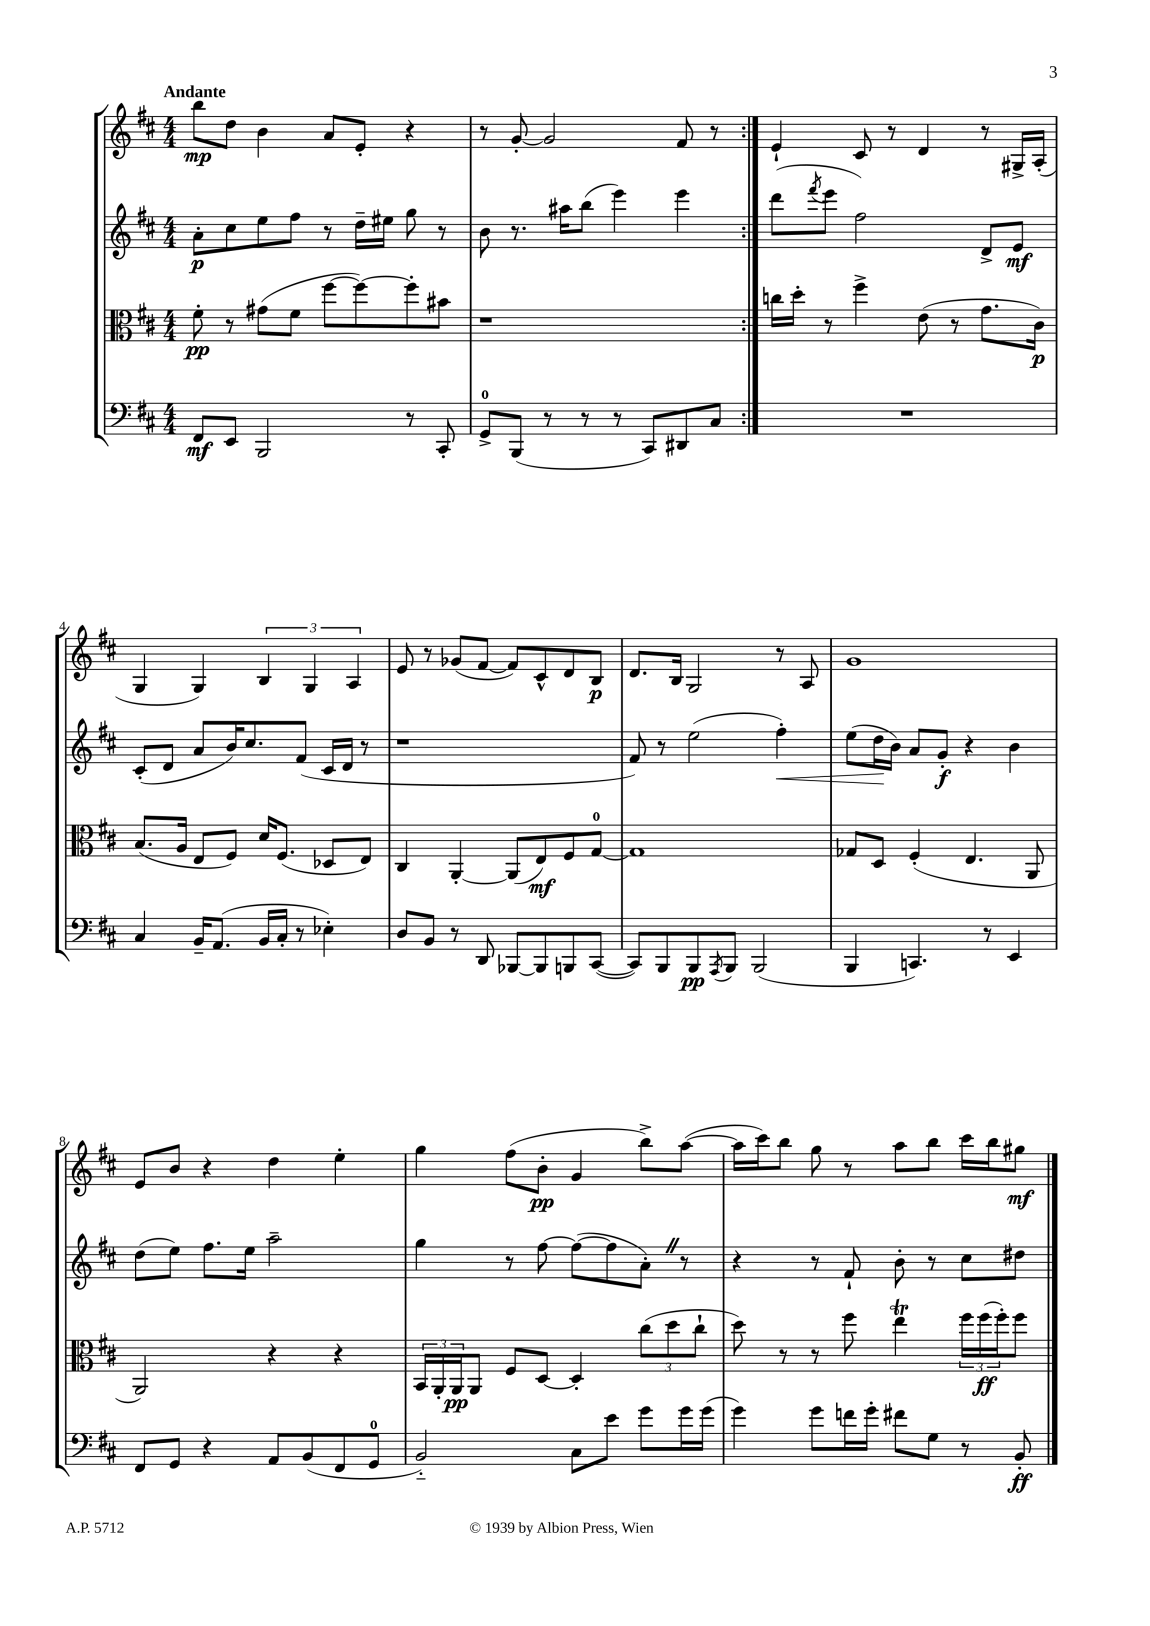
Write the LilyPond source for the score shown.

<<
\new StaffGroup <<
\new Staff = "s0" {
    \clef treble \key d \major \numericTimeSignature \time 4/4 \tempo "Andante"
    \repeat volta 2 { b''8\mp d''8 b'4 a'8 e'8-. r4 |
    r8 g'8~-. g'2 fis'8 r8 | }
    e'4-! cis'8 r8 d'4 r8 gis16-> a16-.( |
    g4 g4) \tuplet 3/2 { b4 g4 a4 } |
    e'8 r8 ges'8( fis'8~ fis'8) cis'8-^ d'8 b8\p |
    d'8. b16 g2 r8 a8 |
    g'1 |
    e'8 b'8 r4 d''4 e''4-. |
    g''4 fis''8( b'8-.\pp g'4 b''8->) a''8~( |
    a''16 cis'''16) b''8 g''8 r8 a''8 b''8 cis'''16 b''16 gis''8\mf \bar "|." |
}
\new Staff = "s1" {
    \clef treble \key d \major \numericTimeSignature \time 4/4
    \repeat volta 2 { a'8-.\p cis''8 e''8 fis''8 r8 d''16-- eis''16 g''8 r8 |
    b'8 r8. ais''16 b''8( e'''4) e'''4 | }
    d'''8( \acciaccatura { fis'''8 } e'''8 fis''2) d'8-> e'8\mf |
    cis'8-.( d'8 a'8 b'16) cis''8. fis'8( cis'16 d'16 r8 |
    r1 |
    fis'8) r8 e''2( fis''4-.\<) |
    e''8( d''16\! b'16) a'8 g'8-.\f r4 b'4 |
    d''8( e''8) fis''8. e''16 a''2-- |
    g''4 r8 fis''8~ fis''8~( fis''8 a'8-.) \once \override BreathingSign.text = \markup { \musicglyph "scripts.caesura.straight" } \breathe r8 |
    r4 r8 fis'8-! b'8-. r8 cis''8 dis''8 \bar "|." |
}
\new Staff = "s2" {
    \clef alto \key d \major \numericTimeSignature \time 4/4
    \repeat volta 2 { fis'8-.\pp r8 gis'8( fis'8 fis''8~ fis''8~) fis''8-. bis'8 |
    r1 | }
    c''16 d''16-. r8 fis''4-> e'8( r8 g'8. cis'16\p) |
    b8.( a16 e8 fis8) d'16 fis8.( des8 e8) |
    cis4 a,4~-. a,8( e8\mf) fis8 g8-0~ |
    g1 |
    ges8 d8 fis4-.( e4. a,8 |
    a,2) r4 r4 |
    \tuplet 3/2 { b,16 a,16-. a,16\pp } a,8 fis8 d8~ d4-. \tuplet 3/2 { cis''8( d''8 cis''8-! } |
    d''8) r8 r8 fis''8 e''4\trill \tuplet 3/2 { fis''16 fis''16\ff( fis''16-.) } fis''8 \bar "|." |
}
\new Staff = "s3" {
    \clef bass \key d \major \numericTimeSignature \time 4/4
    \repeat volta 2 { fis,8\mf e,8 b,,2 r8 cis,8-. |
    g,8-0-> b,,8( r8 r8 r8 cis,8) dis,8 cis8 | }
    R1 |
    cis4 b,16-- a,8.( b,16 cis16-. r8 ees4-.) |
    d8 b,8 r8 d,8 bes,,8~ bes,,8 b,,8 cis,8~( |
    cis,8) b,,8 b,,8\pp \acciaccatura { a,,8 } b,,8 b,,2( |
    b,,4 c,4.) r8 e,4 |
    fis,8 g,8 r4 a,8 b,8( fis,8 g,8-0 |
    b,2-_) cis8 e'8 g'8 g'16 g'16( |
    g'4) g'8 f'16 g'16-. fis'8 g8 r8 b,8-.\ff \bar "|." |
}
>>
>>
